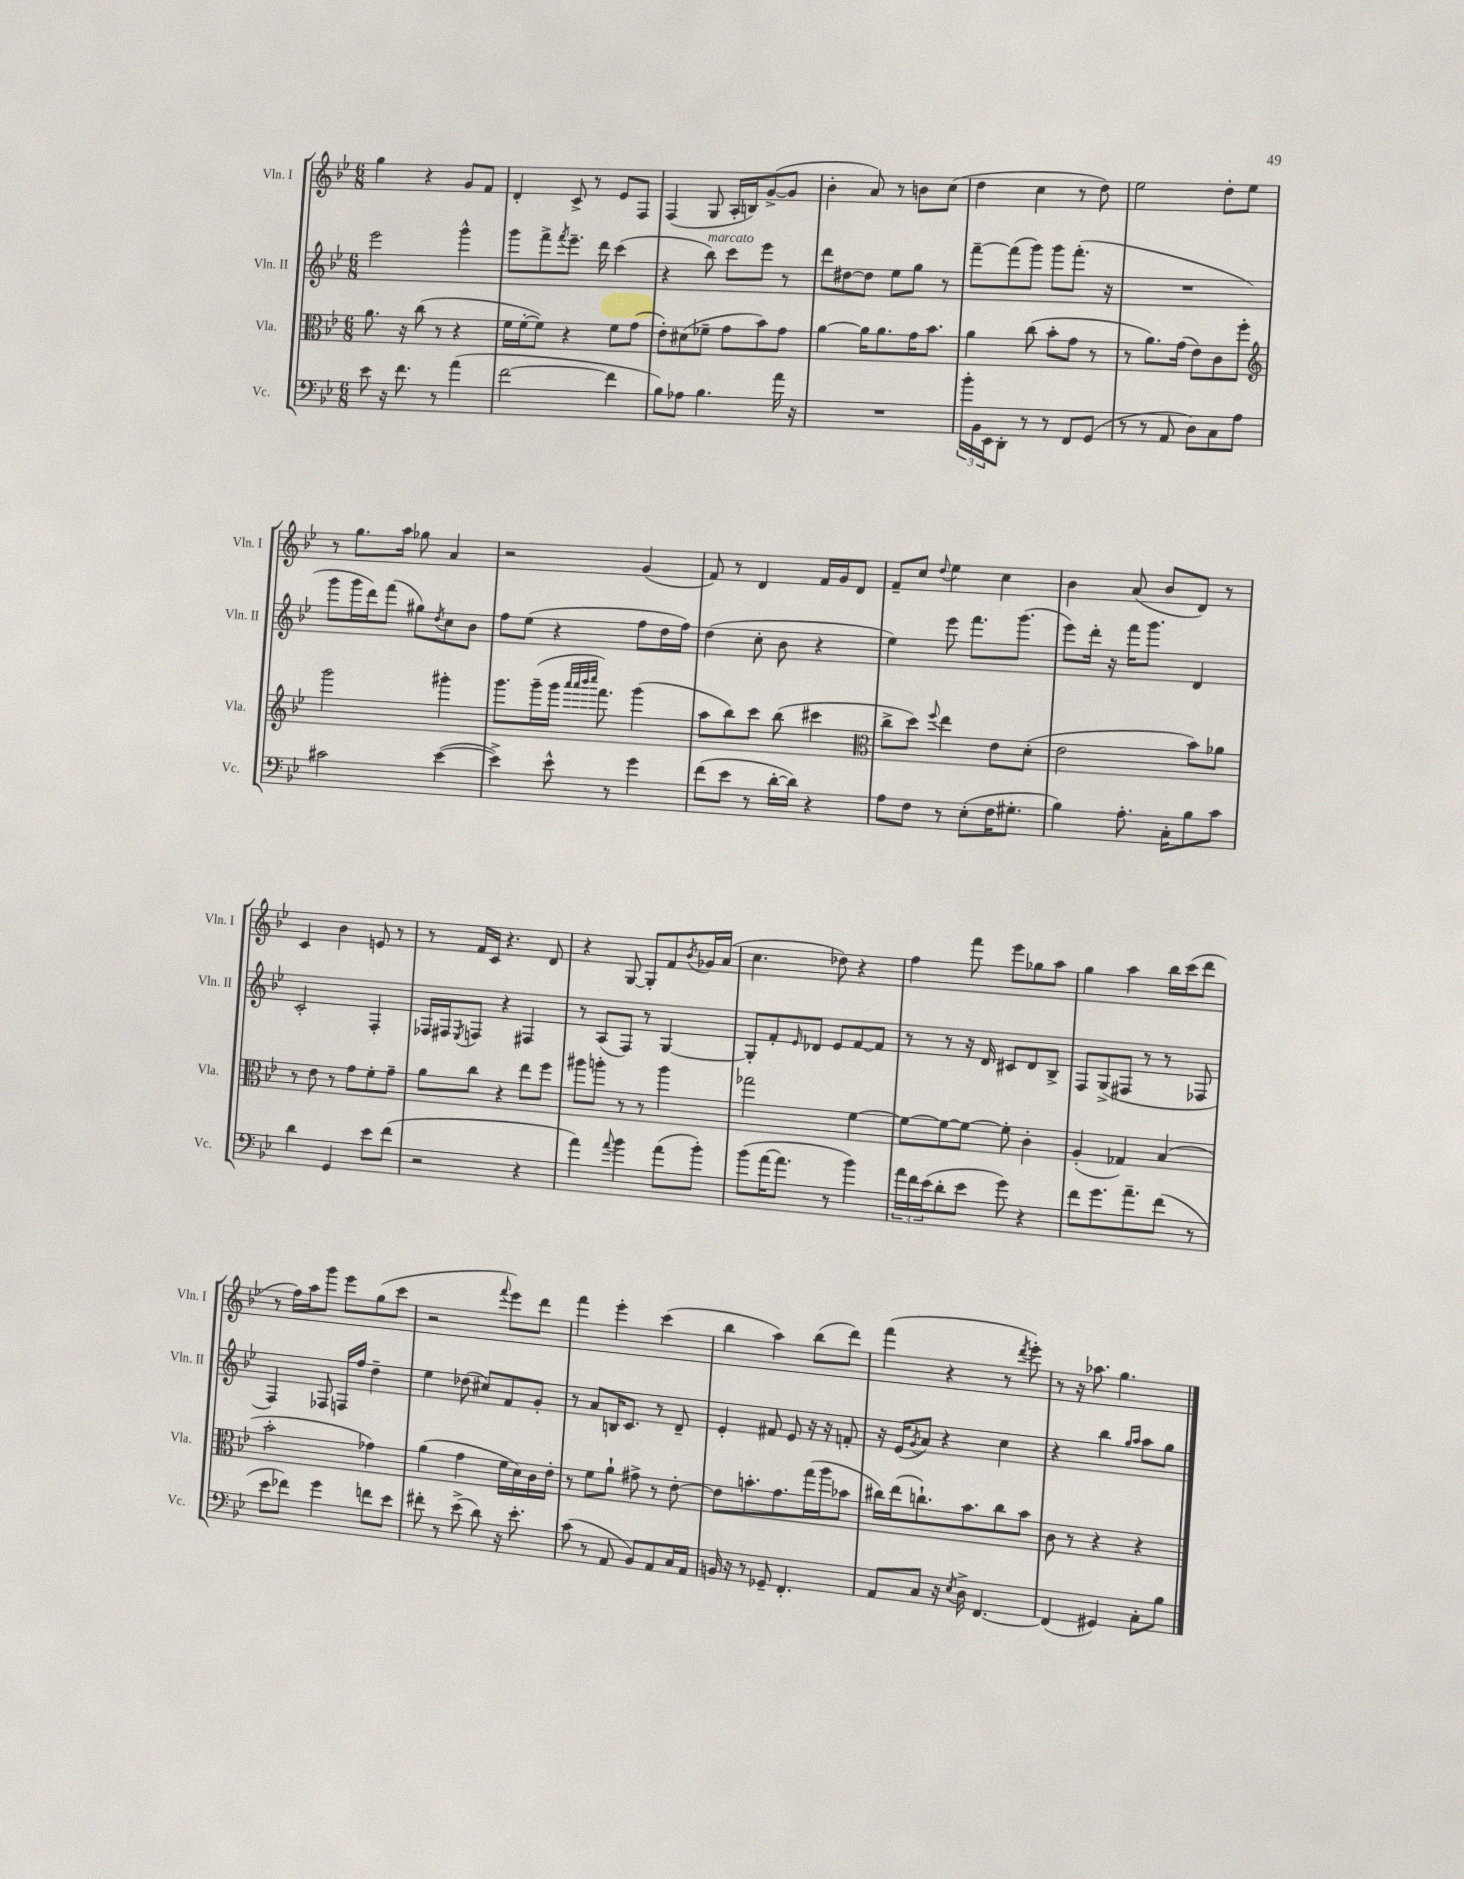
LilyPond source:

<<
\new StaffGroup <<
\new Staff = "s0" \with { instrumentName = "Vln. I" shortInstrumentName = "Vln. I" } {
    \clef treble \key bes \major \numericTimeSignature \time 6/8
    g''4 r4 g'8 f'8 |
    d'4-. c'8-> r8 ees'8 f8 |
    f4( g8 a16-. b16) g'8~->( g'8 |
    bes'4-. a'8) r8 b'8 c''8( |
    d''4 c''4 r8 d''8) |
    ees''2 d''8-. ees''8 |
    r8 g''8. a''16 ges''8 a'4 |
    r2 g'4( |
    f'8) r8 d'4 f'16 g'16 d'8 |
    f'8-- c''8 \appoggiatura { d''8 } ees''4 c''4 |
    bes'4 a'8( bes'8 d'8) r8 |
    c'4 bes'4 e'8 r8 |
    r8 f'16 c'16 r4. d'8 |
    r4 g8~ g8-. f'8 \acciaccatura { bes'8 } ges'16 a'16( |
    c''4. des''8) r4 |
    f''4 f'''8 ees'''8 ges''8 a''8 |
    g''4 a''4 bes''16 c'''16( d'''8 |
    r8 f''16) a''16 g'''8 ees'''8 g''8( c'''8 |
    r2 \appoggiatura { f'''8 } ees'''8) d'''8 |
    f'''4 ees'''4-. c'''4( |
    bes''4 a''4) bes''8( d'''8) |
    f'''4( r4 r8 \acciaccatura { d'''8 } ees'''8-.) |
    r8 r16 aes''8. g''4. \bar "|." |
}
\new Staff = "s1" \with { instrumentName = "Vln. II" shortInstrumentName = "Vln. II" } {
    \clef treble \key bes \major \numericTimeSignature \time 6/8
    ees'''2 g'''4-^ |
    g'''8 f'''8-> \acciaccatura { f'''8 } ees'''8.-- d'''16 c'''4( |
    r4 bes''8^\markup { \italic "marcato" }) c'''8 ees'''8 r8 |
    d'''8 dis''8~ dis''8 ees''8 g''8 r8 |
    f'''8~-- f'''8( g'''8) g'''8 f'''8.-.( r16 |
    R2. |
    g'''8 g'''16 d'''16) f'''8( gis''8) \acciaccatura { d''8 } c''8 bes'8 |
    f''8 ees''8( r4 f''8 d''16 f''16) |
    d''4( c''8-. bes'8 r4 |
    ees''4) ees'''8 f'''8. g'''8.( |
    ees'''8) d'''16-. r16 f'''16 g'''8. d'4 |
    c'2-. f4-. |
    fes16 fis16 \acciaccatura { ees8 } f8 r4 fis4 |
    r8 a8( f8) r8 g4~ |
    g8-. f'8-. \grace { ees'16 } des'8 ees'8 f'8~ f'8 |
    r8 r8 r16 d'16 cis'8 d'8 bes8-> |
    f8 g8->( fis8 r8 r8 fes8 |
    f4) fes8 f16 f''16 d''4-- |
    ees''4 des''8( cis''8) f'8 g'8-. |
    r8 a'8 b16 c'8. r8 d'8-- |
    ees'4-. fis'8 ees'8 r16 r16 f'8-. |
    r16 ees'16( \acciaccatura { g'8 } a'8) r4 c''4 |
    r4 bes''4 \grace { g''16 a''16 } a''8 g''8 \bar "|." |
}
\new Staff = "s2" \with { instrumentName = "Vla." shortInstrumentName = "Vla." } {
    \clef alto \key bes \major \numericTimeSignature \time 6/8
    a'8. r16 c''8( r8 r4 |
    f'16 f'16~-. f'8) r4 f'8 g'8( |
    ees'8-.) dis'8( fes'8-- g'8 bes'8) g'8 |
    a'4~ a'16 a'8. g'16 bes'8. |
    a'4 c''8( bes'8-. g'8 r8 |
    r8 a'8.) g'16( ees'8) c'8 f''8-. |
    \clef treble g'''2 gis'''4-. |
    g'''8. g'''16--( g'''16 \grace { a'''32 a'''32 bes'''32 c''''32 } f'''8.) g'''4( |
    a''8 bes''8) c'''8 bes''8( cis'''4 |
    \clef alto c''8-> d''8) \appoggiatura { f''8 } ees''4 ees'8 d'8-.( |
    ees'2 bes'8) aes'8 |
    r8 ees'8 r8 g'8 f'8-. g'8-- |
    a'8 c''8 r4 ees''8 f''8 |
    ais''8 a''8-. r8 r8 a''4 |
    ges''2 f'4~ |
    f'8~ f'8~ f'8~ f'8-. c'4-. |
    a4-.( ges4) bes4( |
    bes'2-. ges'4) |
    a'4( g'4 f'16 d'16) c'16 ees'16-. |
    r8 f'8 a'8-! gis'8-> r8 ees'8~-. |
    ees'8 b'8.-. g'8. g''16( a''16 bes'8 |
    cis''16) ees''16( c''8.-!) bes'8. c''8 bes'8 |
    c'8 r8 r4 r4 \bar "|." |
}
\new Staff = "s3" \with { instrumentName = "Vc." shortInstrumentName = "Vc." } {
    \clef bass \key bes \major \numericTimeSignature \time 6/8
    ees'8 r16 f'8. r8 a'4( |
    f'2~ f'4 |
    bes8) aes8 bes4. a'16 r16 |
    R2. |
    \tuplet 3/2 { bes'16-. bes,16 ees,16 } d,8-. r8 r8 f,8 g,8( |
    r8 r8 a,8 d8) c8 a8 |
    cis'2 ees'4~( |
    ees'4->) ees'8-^ r8 g'4 |
    f'8( ees'8 r8 d'16~-. d'16) r4 |
    a8 f8 r8 ees8-.( f16 gis8.-. |
    bes4) a8.-. c16-. bes8 c'8 |
    d'4 g,4 ees'8 f'8( |
    r2 r4 |
    a'4) \appoggiatura { a'8 } bes'4 a'8( bes'8-.) |
    bes'8( a'16~ a'8. r8 bes'4) |
    \tuplet 3/2 { a'16 f'16 ees'16( } d'8-. ees'8 g'8) r4 |
    f'8 g'8. a'8.-- f'8( r8 |
    ees'8 fes'8) g'4 f'8 ees'8 |
    fis'8-. r8 ees'8->( d'8) r16 ees'8.-. |
    c'8( r8 a,8 bes,8) a,8 c16 a,16 |
    b,16 r16 r8 ges,8-- f,4.-. |
    a,8 c8 r16 \acciaccatura { ees8 } d16-> f,4.~ |
    f,4( gis,4) c8-. bes8 \bar "|." |
}
>>
>>
\layout { \context { \Score \remove "Bar_number_engraver" } }
